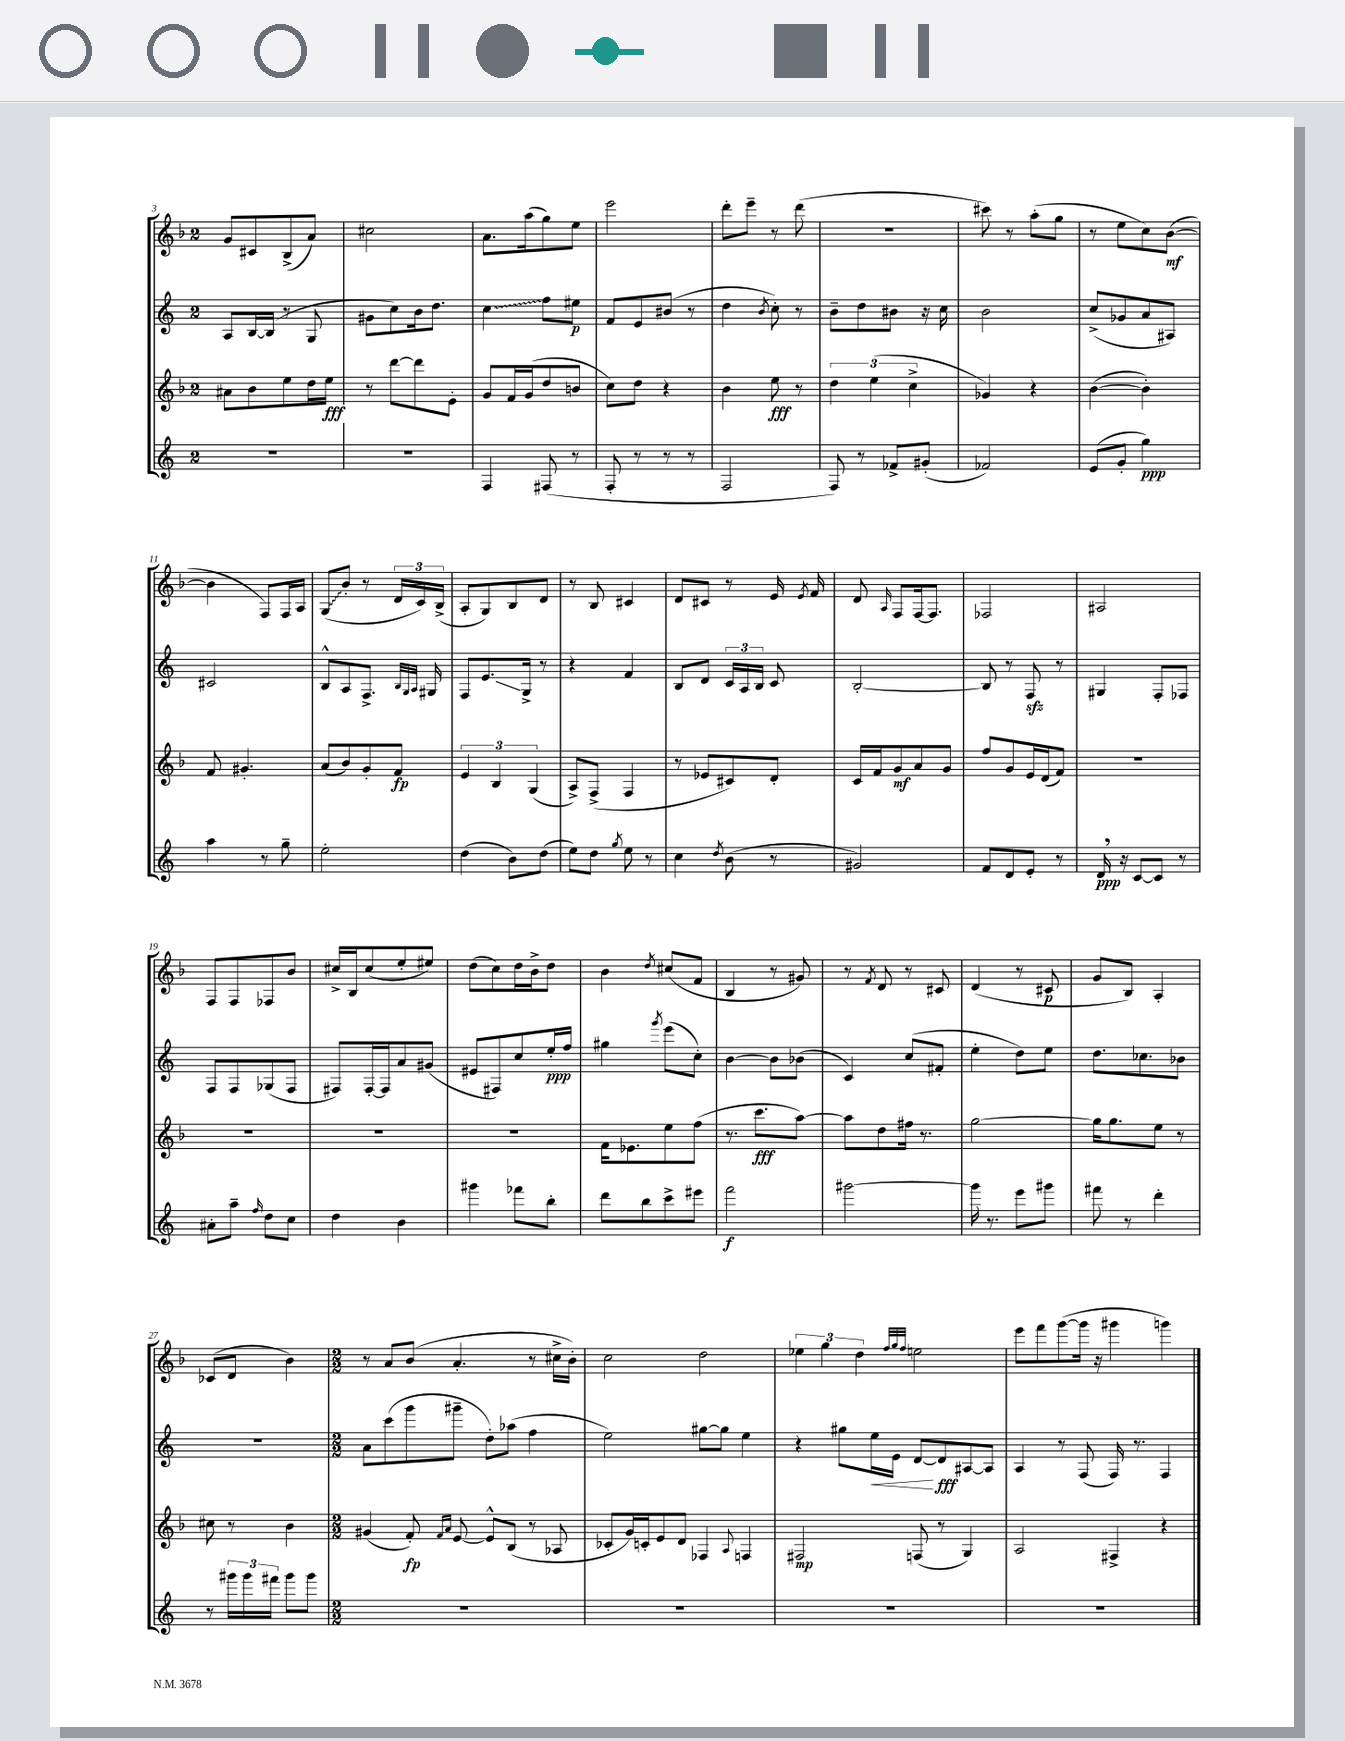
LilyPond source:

<<
\new StaffGroup <<
\new Staff = "s0" {
    \clef treble \key f \major \once \override Staff.TimeSignature.style = #'single-digit \time 2/4
    \autoBeamOff g'8[ cis'8 bes8->( a'8]) |
    cis''2 |
    a'8.[ a''16( g''8) e''8] |
    e'''2 |
    d'''8[-. e'''8]-- r8 d'''8( |
    R2 |
    cis'''8) r8 a''8[-.( g''8] |
    r8 e''8[ c''8) bes'8]~\mf( |
    bes'4 f8[) f16 a16] |
    \once \override Glissando.style = #'zigzag g8[\glissando( bes'8]-. r8 \tuplet 3/2 { d'16[ c'16) bes16]->( } |
    a8[-. g8) bes8 d'8] |
    r8 bes8 cis'4 |
    d'8[ cis'8] r8 e'16 \acciaccatura { e'8 } f'16 |
    d'8 \grace { a16 } f8[ f16~ f8.] |
    fes2 |
    ais2 |
    f8[ f8 fes8 bes'8] |
    cis''16[-> bes16 cis''8( e''8-. eis''8]) |
    d''8[( c''8) d''16 bes'16-> d''8] |
    bes'4 \acciaccatura { d''8 } cis''8[( f'8] |
    bes4 r8 gis'8) |
    r8 \acciaccatura { f'8 } d'8 r8 cis'8 |
    d'4( r8 cis'8\p |
    g'8[ bes8]) a4-. |
    ces'8[( d'8] bes'4) |
    \numericTimeSignature \time 2/2 r8 a'8[ bes'8]( a'4.-. r8 cis''16[-> bes'16]-.) |
    c''2 d''2 |
    \tuplet 3/2 { ees''4 g''4 d''4 } \grace { f''32[ g''32 f''32] } e''2 |
    e'''8[ f'''8 g'''8~( g'''16] r16 gis'''4 g'''4) \bar "|." |
}
\new Staff = "s1" {
    \clef treble \key c \major \once \override Staff.TimeSignature.style = #'single-digit \time 2/4
    \autoBeamOff a8[ b16~ b16]( r8 g8 |
    gis'8[ c''8) b'16 d''8.] |
    \once \override Glissando.style = #'zigzag c''4\glissando f''8[ eis''8]\p |
    f'8[ e'8 bis'8]( r8 |
    d''4 \acciaccatura { b'8 } c''8-.) r8 |
    b'8[-- d''8 bis'8] r16 c''16 |
    b'2 |
    c''8[->( ges'8 a'8 ais8]) |
    cis'2 |
    b8[-^ a8 f8.]-> \grace { b32[ g32 a32] } gis16 |
    f8[ e'8.\glissando g16]-> r8 |
    r4 f'4 |
    b8[ d'8] \tuplet 3/2 { c'16[ a16 b16] } c'8 |
    b2~-. |
    b8 r8 f8\sfz r8 |
    gis4 f8[-. fes8] |
    f8[ f8 ges8( f8] |
    fis8[) fis16~-. fis16 a'8 gis'8]( |
    eis'8[ fis8) c''8 e''16-.\ppp f''16] |
    gis''4 \acciaccatura { g'''8 } e'''8[( c''8]-.) |
    b'4~ b'8[ bes'8]( |
    c'4) c''8[( fis'8]-. |
    e''4-. d''8[) e''8] |
    d''8.[ ces''8. bes'8] |
    R2 |
    \numericTimeSignature \time 2/2 a'8[ c'''8( g'''8 gis'''8]-- d''8[-.) aes''8]( f''4 |
    e''2) gis''8[~ gis''8] e''4 |
    r4 gis''8[ e''16\< e'16] d'8[~\! d'8\fff ais8~ ais8] |
    a4 r8 f8( f16) r8. f4 \bar "|." |
}
\new Staff = "s2" {
    \clef treble \key f \major \once \override Staff.TimeSignature.style = #'single-digit \time 2/4
    \autoBeamOff ais'8[ bes'8 e''8 d''16 e''16]\fff |
    r8 d'''8[~ d'''8 e'8]-. |
    g'8[ f'16 g'16( d''8 b'8] |
    c''8[) d''8] r4 |
    bes'4 e''8\fff r8 |
    \tuplet 3/2 { d''4 e''4( c''4-> } |
    ges'4) r4 |
    bes'4~( bes'4-.) |
    f'8 gis'4.-. |
    a'8[( bes'8) g'8-. f'8]\fp |
    \tuplet 3/2 { e'4 bes4 g4( } |
    a8[->) f8]->( f4 |
    r8 ees'8[ cis'8) d'8]-. |
    c'16[ f'16 g'8\mf a'8 g'8] |
    f''8[ g'8 e'16 d'16( f'8]) |
    r2 |
    R2 |
    R2 |
    R2 |
    f'16[ ees'8. e''8 f''8]( |
    r8. c'''8.[\fff a''8]~) |
    a''8[ d''8 fis''16] r8. |
    g''2~ |
    g''16[ g''8. e''8] r8 |
    cis''8 r8 bes'4 |
    \numericTimeSignature \time 2/2 gis'4( f'8-.\fp) \grace { f'16[ a'16] } e'8~ e'8[-^ bes8]( r8 aes8 |
    ces'8[-. g'16) c'16-. e'8 d'8] fes4 \appoggiatura { a8 } f4 |
    fis2\mp f8( r8 g4) |
    a2 fis4-> r4 \bar "|." |
}
\new Staff = "s3" {
    \clef treble \key c \major \once \override Staff.TimeSignature.style = #'single-digit \time 2/4
    \autoBeamOff R2 |
    R2 |
    f4 fis8( r8 |
    f8-. r8 r8 r8 |
    f2 |
    f8) r8 fes'8[-> gis'8]-.( |
    fes'2) |
    e'8[( g'8]-. g''4\ppp) |
    a''4 r8 g''8-- |
    e''2-. |
    d''4( b'8[) d''8]( |
    e''8[) d''8] \acciaccatura { g''8 } e''8 r8 |
    c''4 \acciaccatura { d''8 } b'8( r8 |
    gis'2) |
    f'8[ d'8 e'8]-. r8 |
    d'16\ppp \breathe r16 c'8[~ c'8] r8 |
    ais'8[-. a''8]-- \grace { f''16 } d''8[ c''8] |
    d''4 b'4 |
    gis'''4 fes'''8[ b''8]-. |
    d'''8[ b''8 c'''8-> eis'''8] |
    f'''2\f |
    gis'''2~ |
    gis'''16 r8. e'''8[ gis'''8] |
    fis'''8 r8 d'''4-. |
    r8 \tuplet 3/2 { gis'''16[ gis'''16 fis'''16] } gis'''8[ gis'''8] |
    \numericTimeSignature \time 2/2 R1 |
    R1 |
    R1 |
    R1 \bar "|." |
}
>>
>>
\layout { \context { \Score currentBarNumber = #3 } }
